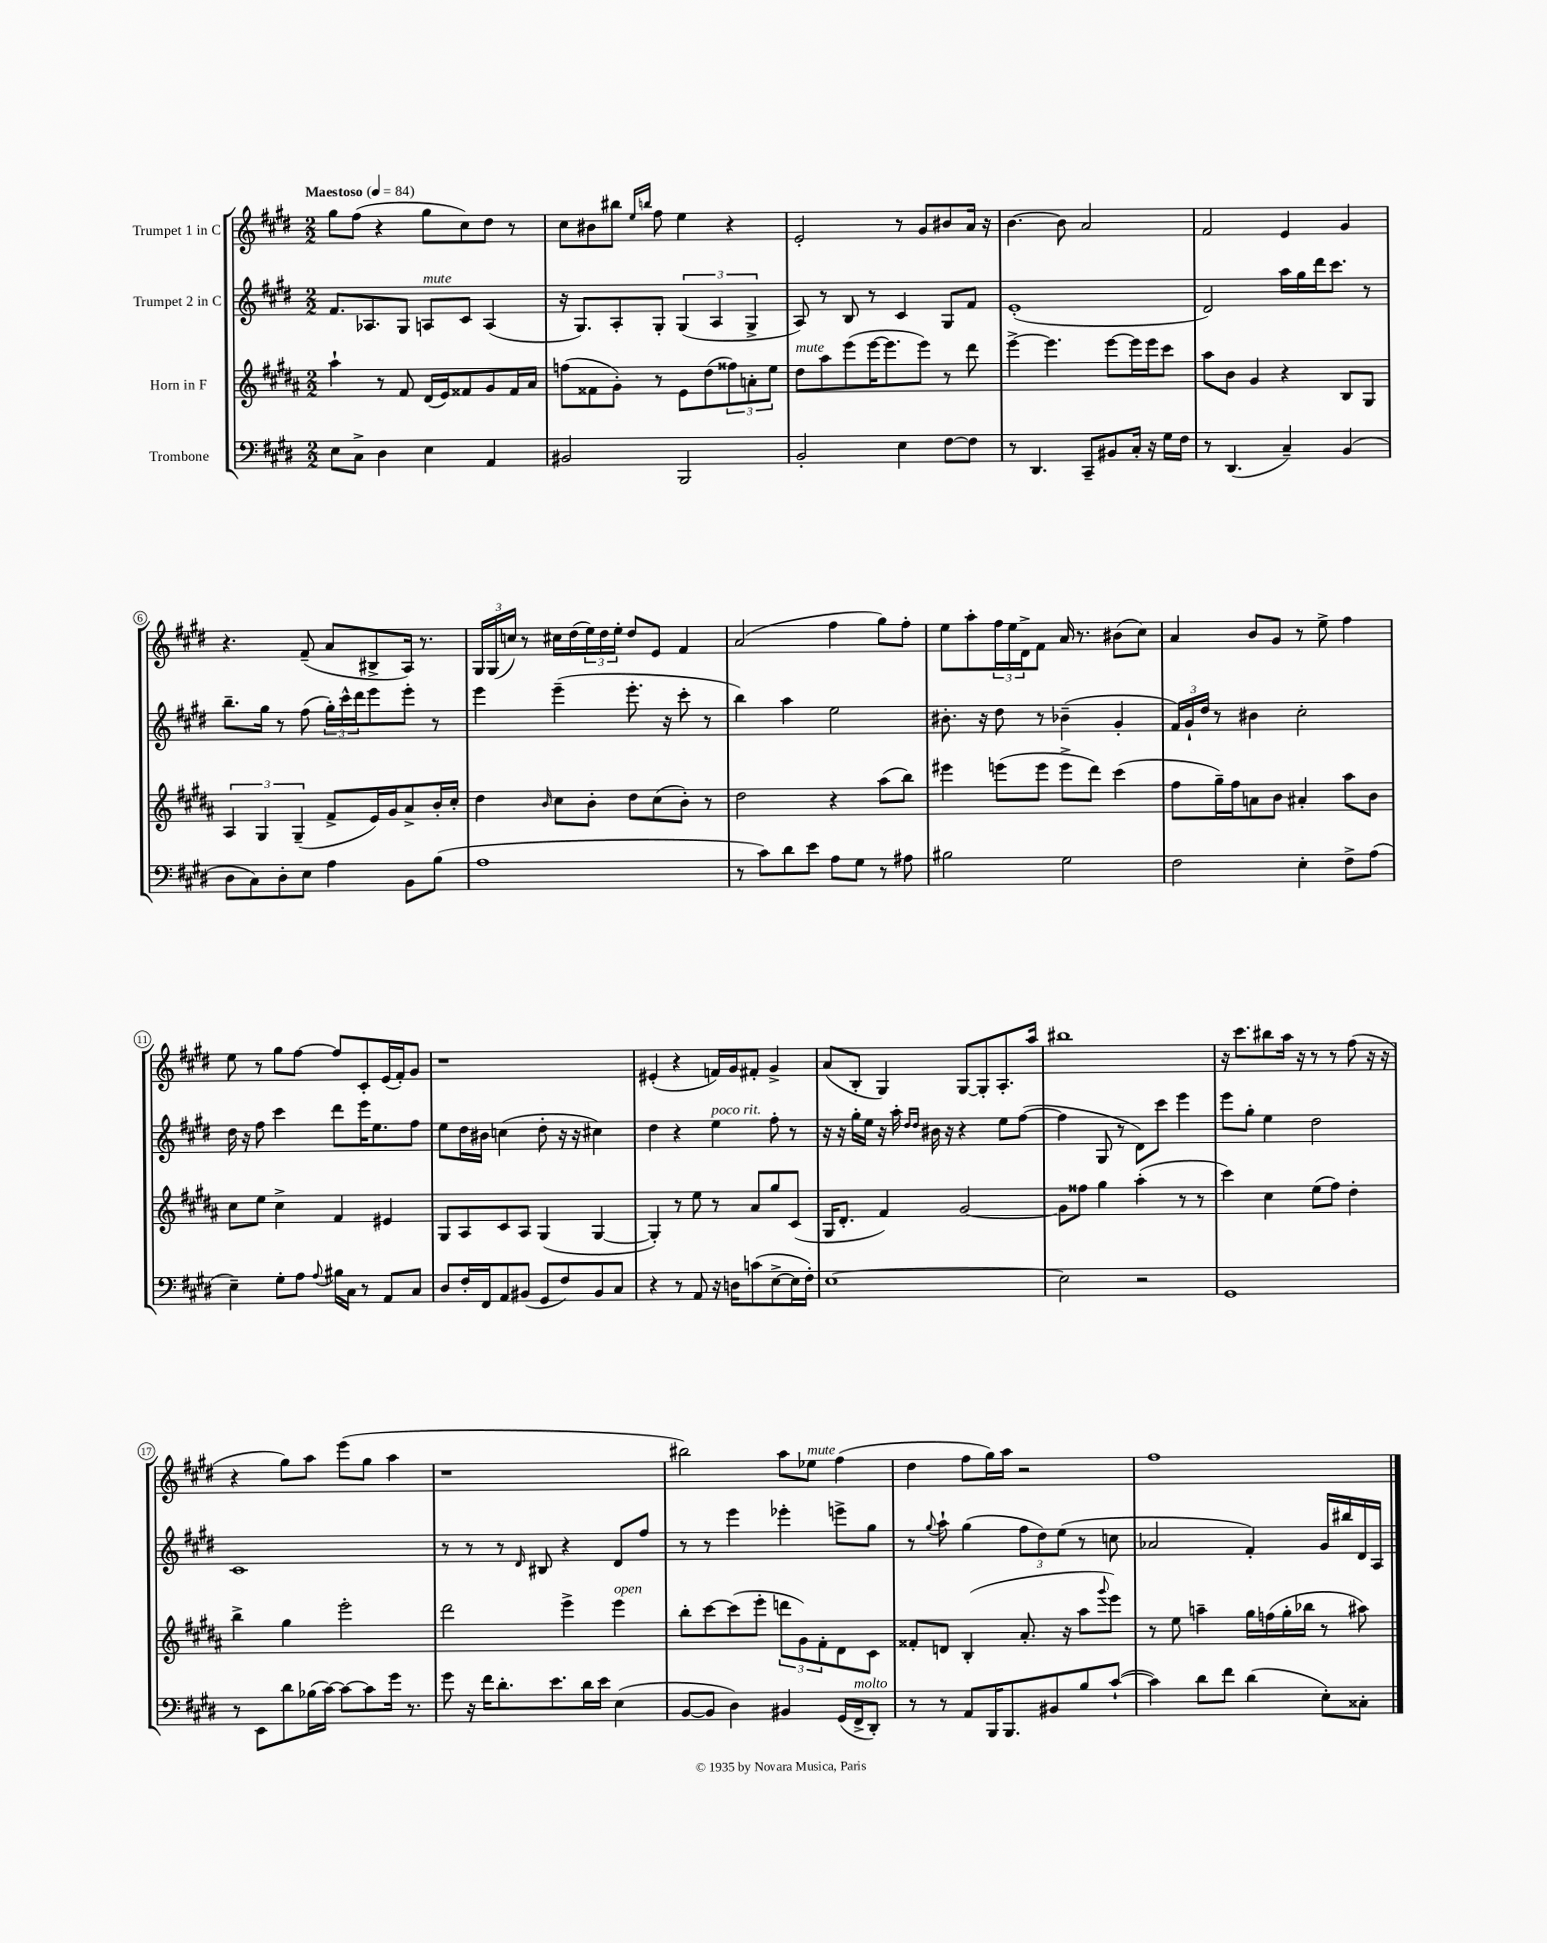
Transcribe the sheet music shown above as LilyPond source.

<<
\new StaffGroup <<
\new Staff = "s0" \with { instrumentName = "Trumpet 1 in C" } {
    \clef treble \key e \major \numericTimeSignature \time 2/2 \tempo "Maestoso" 4 = 84
    gis''8 fis''8( r4 gis''8 cis''8) dis''8 r8 |
    cis''8 bis'8 bis''8 \grace { e''16 b''16 } fis''8 e''4 r4 |
    e'2-. r8 gis'8 bis'8 a'16 r16 |
    b'4.~ b'8 a'2 |
    fis'2 e'4 gis'4 |
    r4. fis'8--( a'8 bis8-> a16) r8. |
    \tuplet 3/2 { gis16 gis16( c''16) } r8 cis''16 dis''16( \tuplet 3/2 { e''16) dis''16 e''16-. } dis''8 e'8 fis'4 |
    a'2( fis''4 gis''8) fis''8-. |
    e''8 a''8-. \tuplet 3/2 { fis''16 e''16 dis'16-> } fis'8 a'16 r8. bis'8( cis''8) |
    a'4 b'8 gis'8 r8 e''8-> fis''4 |
    e''8 r8 gis''8 fis''8~ fis''8 cis'8-. e'16( fis'16-.) gis'8 |
    r1 |
    eis'4-.( r4 f'16) gis'16 fis'8-. gis'4-> |
    a'8( b8-. gis4) gis8~ gis8-. a8.-. a''16 |
    bis''1 |
    r16 cis'''8. bis''8 a''16 r16 r8 r8 fis''8( r16 r16 |
    r4 gis''8) a''8 e'''8( gis''8 a''4 |
    r1 |
    bis''2) a''8 ees''8^\markup { \italic "mute" } fis''4( |
    dis''4 fis''8 gis''16) a''16 r2 |
    fis''1 \bar "|." |
}
\new Staff = "s1" \with { instrumentName = "Trumpet 2 in C" } {
    \clef treble \key e \major \numericTimeSignature \time 2/2
    fis'8. aes8. gis8 a8^\markup { \italic "mute" } cis'8 a4( |
    r16 gis8.) a8-. gis8-. \tuplet 3/2 { gis4( a4 gis4-> } |
    a8) r8 b8 r8 cis'4 gis8 fis'8 |
    e'1-.( |
    dis'2) a''16 gis''16 dis'''16 cis'''8. r8 |
    b''8.-- gis''16 r8 fis''8( \tuplet 3/2 { gis''16-.) cis'''16-^ dis'''16 } e'''8 e'''8-. r8 |
    e'''4 e'''4--( e'''8.-. r16 cis'''8-. r8 |
    b''4) a''4 e''2 |
    bis'8.-. r16 dis''8 r8 bes'4--( gis'4-. |
    \tuplet 3/2 { fis'16) gis'16-! dis''16 } r8 bis'4 cis''2-. |
    dis''16 r16 fis''8 cis'''4 dis'''8 e'''16 e''8. fis''8 |
    e''8 dis''16 bis'16 c''4( dis''8-. r16 r16 cis''4) |
    dis''4 r4 e''4^\markup { \italic "poco rit." } fis''8-. r8 |
    r16 r16 gis''16-. e''16 r16 a''16-. \grace { dis''16 dis''16 } bis'16 r16 r4 e''8 fis''8~( |
    fis''4 gis8 r8 dis'8) cis'''8 e'''4 |
    e'''8 gis''8-. e''4 dis''2 |
    cis'1 |
    r8 r8 r8 \grace { dis'16 } bis8 r4 dis'8 fis''8 |
    r8 r8 e'''4 ees'''4-. e'''8-> gis''8 |
    r8 \appoggiatura { gis''8 } a''8-! gis''4( \tuplet 3/2 { fis''8 dis''8) e''8( } r8 c''8 |
    aes'2 fis'4-.) gis'16 bis''16 dis'16 a16 \bar "|." |
}
\new Staff = "s2" \with { instrumentName = "Horn in F" } {
    \clef treble \key b \major \numericTimeSignature \time 2/2
    ais''4-! r8 fis'8 dis'16( e'16) fisis'8 gis'8 fisis'16 ais'16 |
    f''8( fisis'8 gis'8-.) r8 e'8 dis''8( \tuplet 3/2 { fisis''8) a'8-. e''8 } |
    dis''8^\markup { \italic "mute" } ais''8 e'''8( e'''16~ e'''8. e'''8) r8 dis'''8 |
    e'''4~-> e'''4. e'''8~ e'''16 e'''16 cis'''8 |
    ais''8 b'8 gis'4 r4 b8 gis8 |
    \tuplet 3/2 { ais4 gis4 gis4--( } fis'8-> e'16) gis'16 ais'8-> b'16-. cis''16-. |
    dis''4 \grace { b'16 } cis''8 b'8-. dis''8 cis''8( b'8-.) r8 |
    dis''2 r4 ais''8( b''8) |
    eis'''4 e'''8( e'''8 e'''8-> dis'''8) cis'''4( |
    fis''8 gis''16--) fis''16 a'8 b'8 ais'4-. ais''8 b'8 |
    cis''8 e''8 cis''4-> fis'4 eis'4 |
    gis8 ais8 cis'8 ais8 gis4( gis4~ |
    gis4-.) r8 e''8 r8 ais'8 gis''8 cis'8( |
    gis16 dis'8.-. fis'4) gis'2~ |
    gis'8 fisis''8 gis''4 ais''4-.( r8 r8 |
    cis'''4) cis''4 e''8( fis''8) dis''4-. |
    b''4-> gis''4 e'''2-. |
    dis'''2 e'''4-> e'''4^\markup { \italic "open" } |
    b''8-. cis'''8~ cis'''8( e'''8-. \tuplet 3/2 { d'''8 gis'8) fis'8-. } dis'8 cis'8 |
    fisis'8-. d'8 b4-.( ais'8.-. r16 ais''8 \appoggiatura { gis'''8 } e'''8) |
    r8 e''8 a''4-- gis''16 f''16( gis''16-. bes''16 r8 ais''8) \bar "|." |
}
\new Staff = "s3" \with { instrumentName = "Trombone" } {
    \clef bass \key e \major \numericTimeSignature \time 2/2
    e8 cis8-> dis4 e4 a,4 |
    bis,2 b,,2 |
    b,2-. e4 fis8~ fis8 |
    r8 dis,4. cis,8-- bis,8 cis16-. r16 gis16 fis16 |
    r8 dis,4.( cis4--) b,4( |
    dis8 cis8) dis8-. e8 a4 b,8 b8( |
    a1 |
    r8 cis'8) dis'8 e'8 a8 gis8 r8 ais8 |
    bis2 gis2 |
    fis2 e4-. fis8-> a8( |
    e4--) gis8-. a8 \appoggiatura { a8 } bis16 cis16 r8 a,8 cis8 |
    dis8 fis16-. fis,16 a,8 bis,8( gis,8 fis8) bis,8 cis8 |
    r4 r8 a,8 r16 d16 c'8( e8~-> e16 fis16-.) |
    e1~ |
    e2 r2 |
    gis,1 |
    r8 e,8 dis'8 bes16( cis'16~) cis'8~ cis'8 gis'16 r8. |
    gis'8 r16 fis'16 dis'8.-. e'8. dis'16 e'16 e4( |
    b,8~ b,8 dis4) bis,4 gis,16( fis,16->^\markup { \italic "molto" } dis,8-.) |
    r8 r8 a,8 b,,16 b,,8. bis,8 b8 cis'8~-!( |
    cis'4) dis'8 fis'8 dis'4( e8-.) cisis8-. \bar "|." |
}
>>
>>
\layout { \context { \Score \override BarNumber.stencil = #(make-stencil-circler 0.1 0.3 ly:text-interface::print) } }
